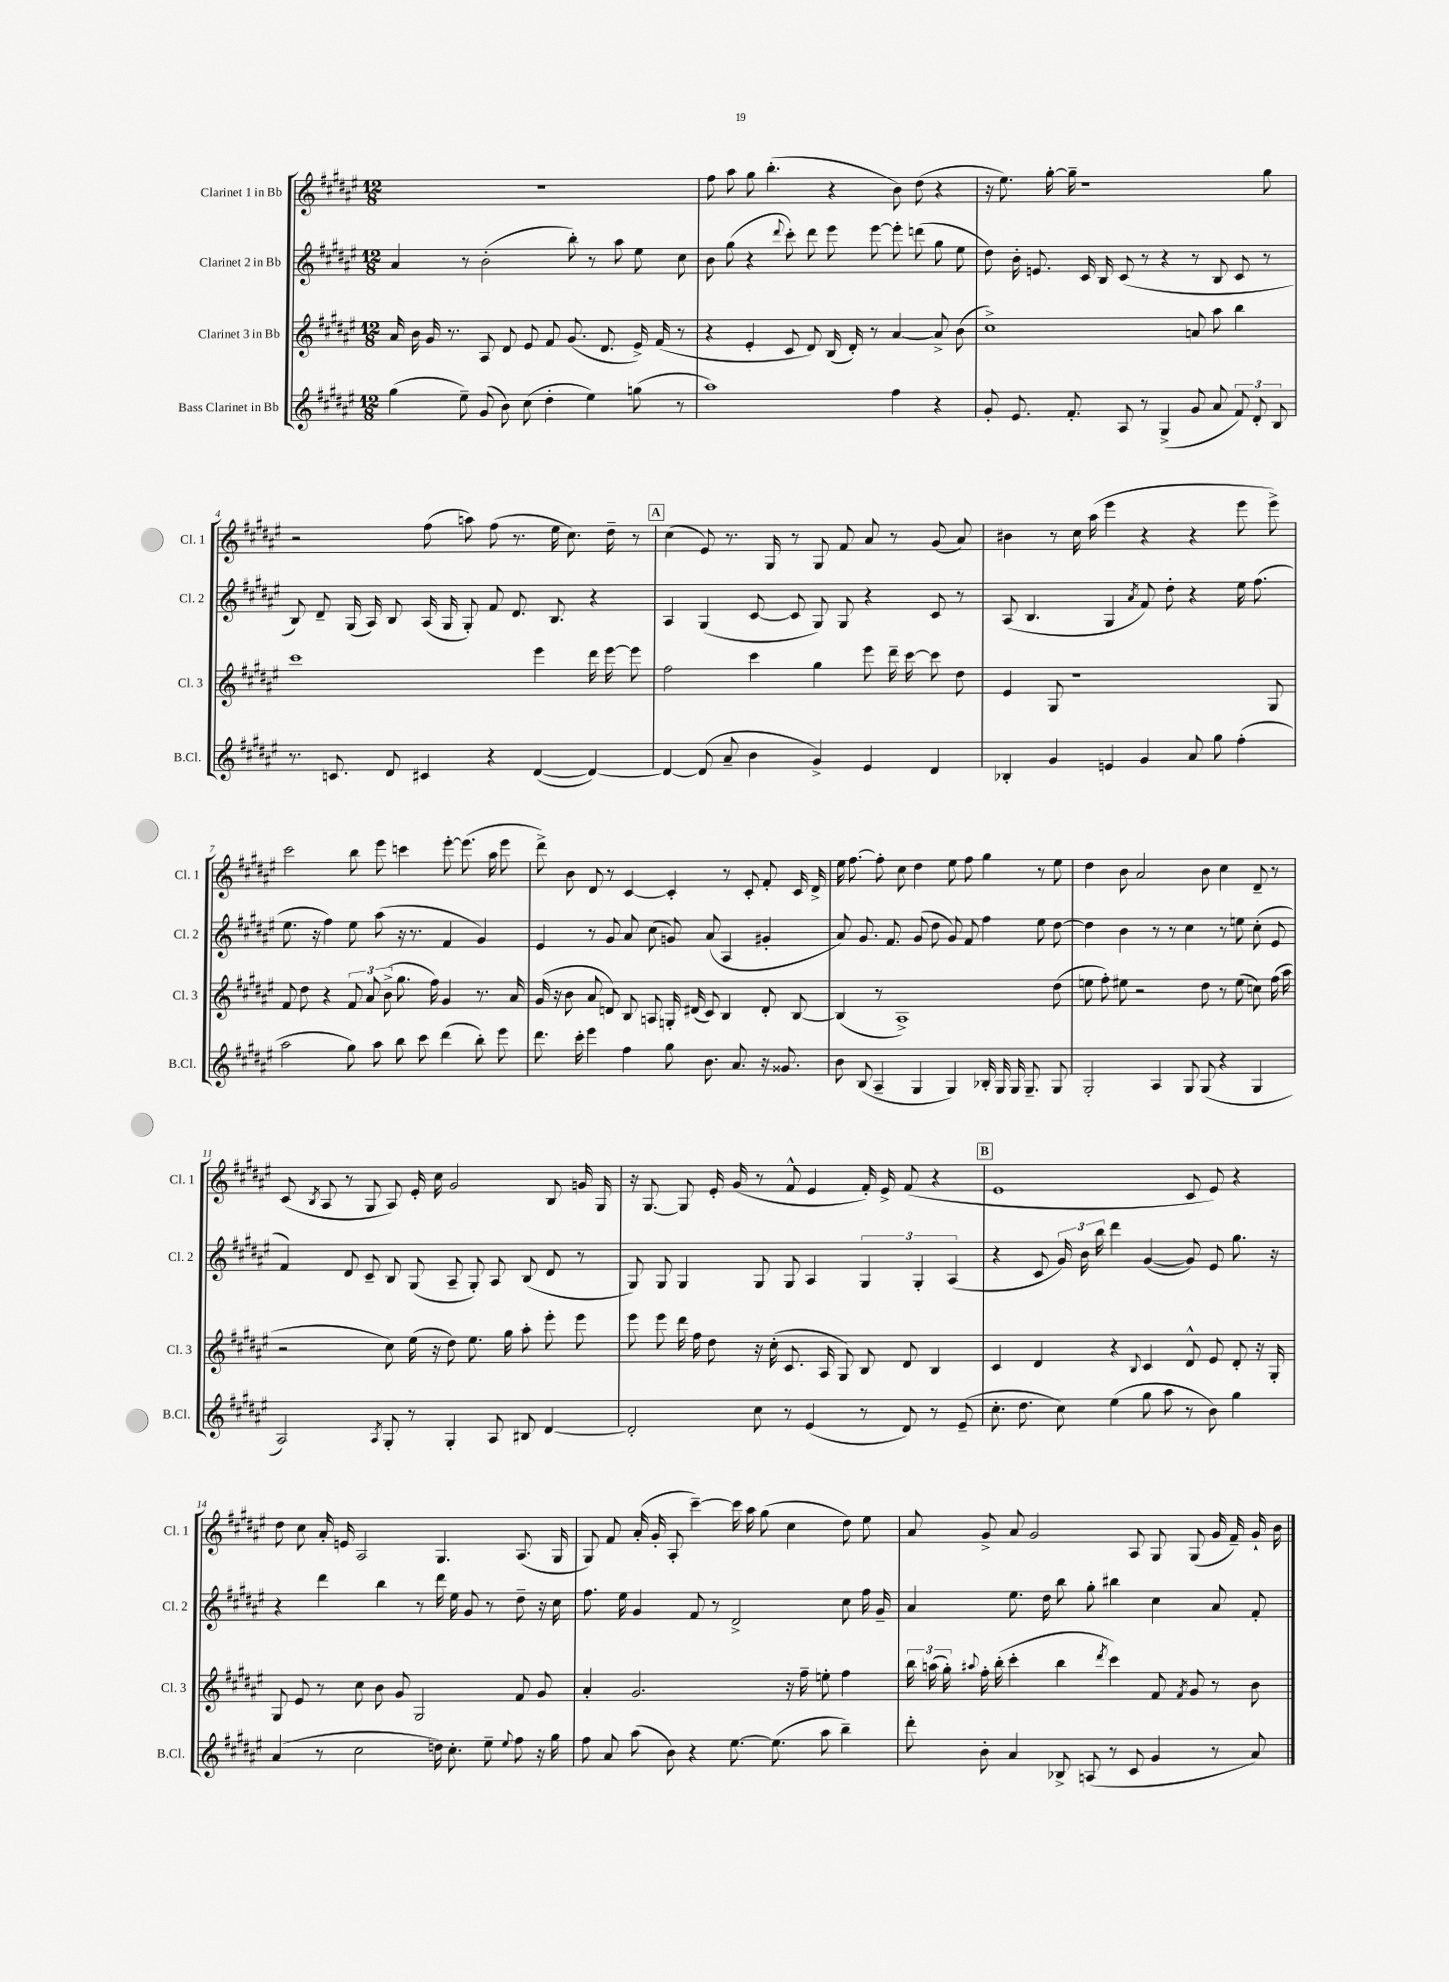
<<
\new StaffGroup <<
\new Staff = "s0" \with { instrumentName = "Clarinet 1 in Bb" shortInstrumentName = "Cl. 1" } {
    \clef treble \key fis \major \numericTimeSignature \time 12/8
    \autoBeamOff R1. |
    fis''8 ais''8 gis''8 b''4.-.( r4 b'8) dis''8( r4 |
    r16 eis''8.) gis''16~-. gis''16-- r1 gis''8 |
    r2 fis''8( a''8) fis''8( r8. eis''16 cis''8.) dis''16-- r8 |
    \mark \markup { \box "A" } cis''4( eis'8) r8. gis16 r8 gis8 fis'8 ais'8 r8 gis'8( ais'8) |
    bis'4 r8 cis''16 ais''16( eis'''4 r4 r4 eis'''8 eis'''8->) |
    cis'''2 b''8 eis'''8 c'''4 eis'''8~-. eis'''8.( ais''16 eis'''8 |
    dis'''8->) b'8 dis'8 r8 cis'4~ cis'4-. r8 cis'8-. fis'8-. cis'16 dis'16-> |
    eis''16 fis''8.~ fis''8-. cis''8 dis''4 eis''8 fis''8 gis''4 r8 eis''8 |
    dis''4 b'8 ais'2 b'8 cis''4 dis'8-- r8 |
    cis'8( \acciaccatura { b8 } ais8 r8 gis8 ais8) eis'16-. cis''16 gis'2 b8 g'16 gis16 |
    r16 gis8.~ gis8 eis'16-. gis'16( r8 fis'8-^ eis'4 fis'16-.) eis'16-> fis'8( r4 |
    \mark \markup { \box "B" } eis'1 cis'8 eis'8) r4 |
    dis''8 cis''8 ais'16-. e'16 ais2 gis4. ais8.( gis16 |
    gis8) fis'8 ais'16-.( gis'16-. ais8-. cis'''4~--) cis'''16 ais''16 gis''8( cis''4 dis''8) eis''8 |
    ais'8 gis'8-> ais'8 gis'2 ais8 gis8 gis8( gis'16 fis'16--) gis'16-! b'16 \bar "|." |
}
\new Staff = "s1" \with { instrumentName = "Clarinet 2 in Bb" shortInstrumentName = "Cl. 2" } {
    \clef treble \key fis \major \numericTimeSignature \time 12/8
    \autoBeamOff ais'4 r8 b'2-.( b''8-.) r8 ais''8 eis''8 cis''8 |
    b'8 gis''8( r4 \appoggiatura { dis'''8 } cis'''8-.) dis'''8 eis'''8 eis'''8~ eis'''8-. d'''8( gis''8 eis''8 |
    dis''8) b'16-. e'8. cis'16 b16 cis'8( r8 r4 r8 b8 cis'8 r8 |
    b8) dis'8-- gis16( ais16) b8 ais16( gis16 gis8-.) fis'8 dis'8. b8. r4 |
    \mark \markup { \box "A" } ais4 gis4( cis'8~ cis'8 gis8) gis8 r4 cis'8 r8 |
    ais8( b4. gis4 \acciaccatura { ais'8 } fis'8) dis''8-. r4 eis''16 fis''8.( |
    eis''8. r16 fis''4) eis''8 ais''8( r16 r8. fis'4 gis'4) |
    eis'4 r8 gis'8 ais'8 cis''8( g'8) ais'8( ais4 gis'4-. |
    ais'8) gis'8. fis'8. gis'8( dis''8 gis'8) fis'8 fis''4 eis''8 dis''8~ |
    dis''4 b'4 r8 r8 cis''4 r8 e''8 cis''8-.( eis'8 |
    fis'4) dis'8 cis'8-- b8 gis8( ais8-- gis8-.) ais8 b8( dis'8 r8 |
    gis8) gis8 gis4 gis8 gis8 ais4 \tuplet 3/2 { gis4 gis4-. ais4( } |
    \mark \markup { \box "B" } r4 cis'8 \tuplet 3/2 { gis'16) b'16 b''16 } dis'''4 gis'4~( gis'8) eis'8 gis''8. r16 |
    r4 dis'''4 b''4 r8 dis'''16 eis''16 gis'8 r8 dis''8-- r16 cis''16 |
    fis''8. eis''16 gis'4 fis'8 r8 dis'2-> cis''8 fis''16 gis'16-- |
    ais'4 eis''8. dis''16 b''8 gis''8-. bis''4 cis''4 ais'8 fis'8-. \bar "|." |
}
\new Staff = "s2" \with { instrumentName = "Clarinet 3 in Bb" shortInstrumentName = "Cl. 3" } {
    \clef treble \key fis \major \numericTimeSignature \time 12/8
    \autoBeamOff ais'16 b'16 gis'16 r8. ais8 dis'8 eis'8 fis'8 gis'8.( dis'8. eis'16->) fis'16( r8 |
    r4 eis'4-. cis'8 dis'8) b16( dis'16-.) r8 ais'4~ ais'8-> b'8( |
    cis''1->) a'8 ais''8 b''4 |
    cis'''1 eis'''4 dis'''16 eis'''16~ eis'''8 |
    \mark \markup { \box "A" } fis''2 cis'''4 gis''4 eis'''8 dis'''16-- cis'''16~ cis'''8 dis''8 |
    eis'4 gis8 r1 gis8 |
    fis'8 dis''8 r4 \tuplet 3/2 { fis'8 ais'8 b'8->( } gis''8. fis''16) gis'4 r8. ais'16 |
    gis'16( r16 b'8 ais'8 d'8) b8 a8 g16-. dis'16( cis'8) b4 dis'8-. b8~ |
    b4( r8 ais1->) dis''8( |
    e''8 fis''8-.) eis''8 r2 dis''8 r8 eis''8( c''8) fis''16( ais''16 |
    r2 cis''8) eis''16( r16 dis''8) eis''8. gis''16 ais''8-. eis'''8-. eis'''8 |
    eis'''8 eis'''8 dis'''16 fis''16 dis''8 r16 cis''16-.( cis'8. ais16 gis8) b8 dis'8 b4 |
    \mark \markup { \box "B" } cis'4 dis'4 r4 \appoggiatura { b8 } cis'4 dis'8-^ eis'8 dis'8-. r16 gis16-. |
    gis8 eis'8 r8 cis''8 b'8 gis'8 gis2 fis'8 gis'8 |
    ais'4-. gis'2. r16 fis''16-- e''8-. fis''4 |
    \tuplet 3/2 { b''16 a''16( gis''16-.) } \appoggiatura { ais''8 } fis''16-. b''16-.( cis'''4-. b''4 \acciaccatura { dis'''8 } cis'''4) fis'8 \acciaccatura { fis'8 } gis'8 r8 b'8 \bar "|." |
}
\new Staff = "s3" \with { instrumentName = "Bass Clarinet in Bb" shortInstrumentName = "B.Cl." } {
    \clef treble \key fis \major \numericTimeSignature \time 12/8
    \autoBeamOff gis''4( eis''8--) gis'8( b'8) cis''8( dis''4-. eis''4) g''8( r8 |
    ais''1) fis''4 r4 |
    gis'8-. eis'8. fis'8.-. ais8 r8 gis4->( gis'8 ais'8 \tuplet 3/2 { fis'8) dis'8-. b8 } |
    r8. c'8. dis'8 cis'4 r4 dis'4~( dis'4~) |
    \mark \markup { \box "A" } dis'4~ dis'8( ais'8-- b'4 gis'4->) eis'4 dis'4 |
    bes4-. gis'4 e'4 gis'4 ais'8 gis''8 fis''4-.( |
    ais''2 gis''8) ais''8 b''8 cis'''8 dis'''4( b''8-.) eis'''8 |
    dis'''8. cis'''16-. eis'''4 fis''4 gis''8 b'8. ais'8. r16 gisis'8. |
    b'8 b8( ais4-- gis4 gis4) bes16-. gis16 gis16 gis8.-- gis8 |
    gis2-. ais4 gis8 gis8( r4 gis4 |
    ais2) \acciaccatura { ais8 } gis8-. r8 gis4-. ais8 bis8 dis'4~ |
    dis'2-. cis''8 r8 eis'4( r8 dis'8) r8 eis'8--( |
    \mark \markup { \box "B" } cis''8.-. dis''8. cis''8) eis''4( gis''8 ais''8 r8 b'8) gis''4 |
    ais'4( r8 cis''2 d''16) cis''8.-. eis''8-- \appoggiatura { eis''8 } fis''8 r16 gis''16 |
    fis''8 ais'8 ais''8( b'8) r4 eis''8.~ eis''8.( ais''8 b''4--) |
    dis'''8-. b'8-. ais'4 bes8-> a8( r8 cis'8 gis'4 r8 ais'8) \bar "|." |
}
>>
>>
